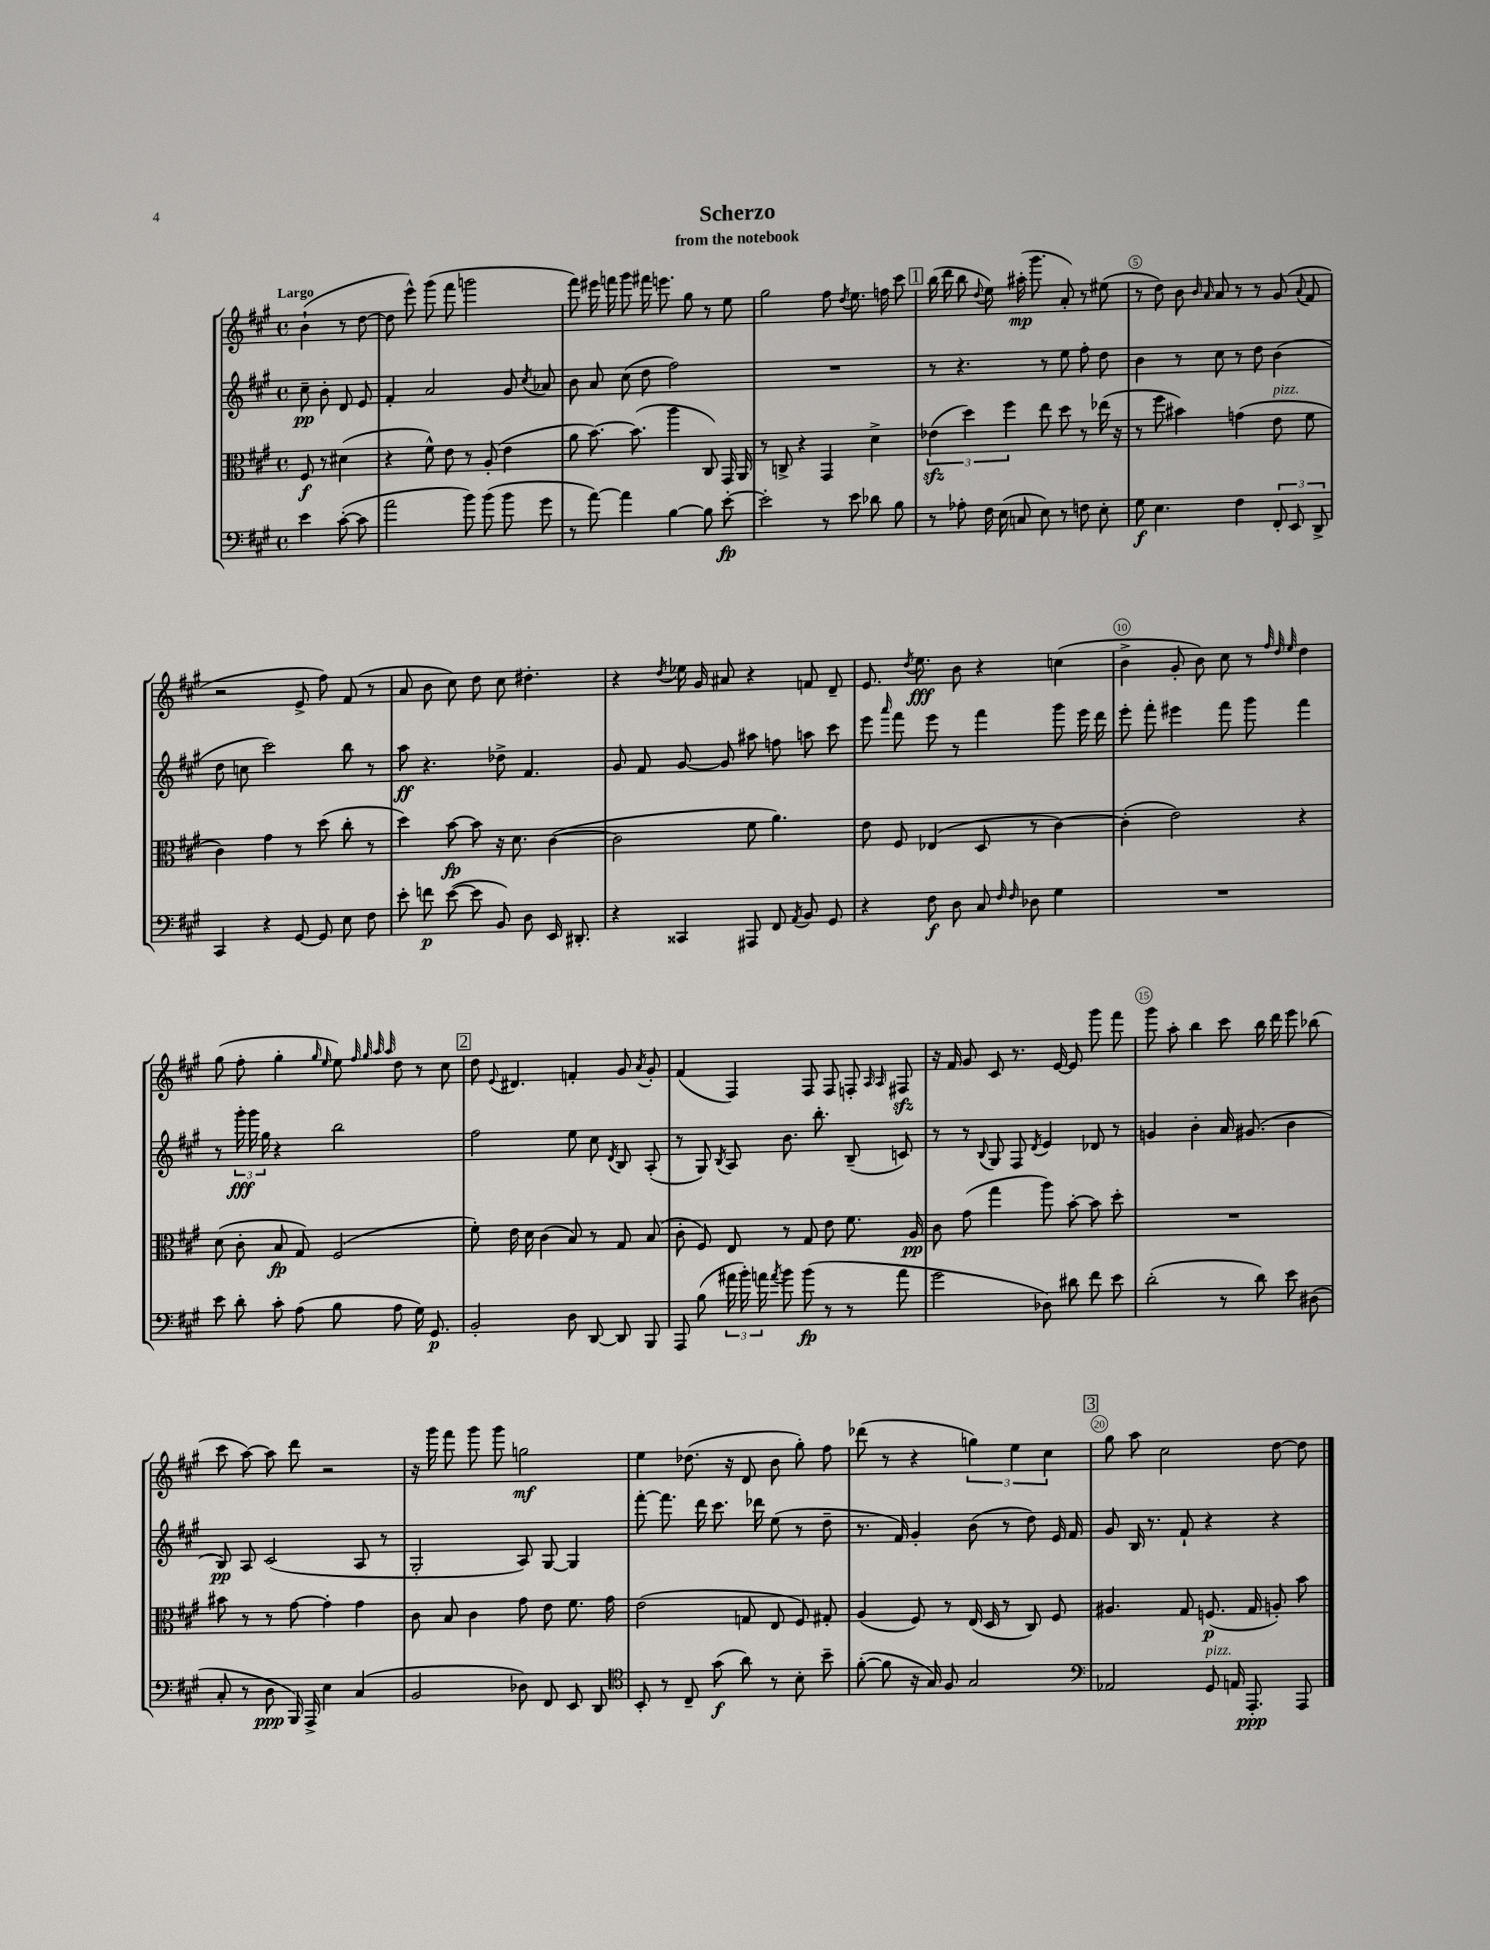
\header { title = "Scherzo" subtitle = "from the notebook" }
<<
\new StaffGroup <<
\new Staff = "s0" {
    \clef treble \key a \major \defaultTimeSignature \time 4/4 \partial 2 \tempo "Largo"
    \autoBeamOff b'4-!( r8 d''8~ |
    d''8 e'''8-^) gis'''8( fis'''8 g'''2 |
    fis'''8) eis'''16 f'''16 gis'''8 fis'''16 e'''8. gis''8 r8 e''8 |
    gis''2 fis''8 \acciaccatura { d''8 } e''8. f''16 cis'''8 |
    \mark \markup { \box "1" } b''16( d'''16 b''8 \appoggiatura { d''8 } e''8) ais''16-.\mp( gis'''8. a'8-.) r8 eis''8( |
    r8 d''8) b'8 \grace { b'16 a'16 } a'8 r8 r8 gis'8( \appoggiatura { a'8 } fis'8 |
    r2 e'8-> fis''8) fis'8( r8 |
    a'8 b'8 cis''8) d''8 cis''8 dis''4.-. |
    r4 \acciaccatura { d''8 } ees''16 gis'16 ais'8 r4 f'8 d'8-- |
    e'8. \acciaccatura { d''8 } e''8.\fff b'8 r4 c''4( |
    b'4-> gis'8-. b'8) cis''8 r8 \grace { fis''32 d''32 e''32 } d''4 |
    gis''8( fis''8-. gis''4-. \grace { gis''16 e''16 } e''8) \grace { fis''32 gis''32 a''32 a''32 } d''8 r8 cis''8 |
    \mark \markup { \box "2" } d''8 \appoggiatura { e'8 } dis'4. f'4-. gis'8 \acciaccatura { a'8 } gis'8-. |
    fis'4( fis4) fis8 fis8 f8-. \grace { a16 a16 } fis8\sfz |
    r16 fis'16 gis'8 cis'8 r8. e'16~ e'8 gis'''8 fis'''8 |
    gis'''8 a''8-. b''4 cis'''8 b''16 d'''16 e'''8 bes''8( |
    cis'''8 a''8~) a''8 d'''8 r2 |
    r16 gis'''16 fis'''8 gis'''8 gis'''8 g''2\mf |
    e''4 des''8.( r16 d'8 b'8 gis''8-.) fis''8 |
    des'''8( r8 r4 \tuplet 3/2 { g''4) e''4 cis''4 } |
    \mark \markup { \box "3" } gis''8 a''8 cis''2 d''8~ d''8 \bar "|." |
}
\new Staff = "s1" {
    \clef treble \key a \major \defaultTimeSignature \time 4/4 \partial 2
    \autoBeamOff cis''8--\pp b'8-. d'8 e'8 |
    fis'4-. a'2 gis'8 \acciaccatura { cis''8 } aes'8 |
    b'8 a'8 cis''8( d''8 fis''2) |
    R1 |
    \mark \markup { \box "1" } r8 r4. r8 e''8 fis''8-. d''8 |
    b'4 r8 cis''8 r8 d''8 b'4( |
    d''8 c''8 cis'''2) b''8 r8 |
    a''8\ff r4. des''8-> fis'4. |
    gis'8 fis'8 gis'8~ gis'8 ais''8 f''8 a''8 cis'''8 |
    e'''8 \grace { a'''16 } fis'''8 e'''8 r8 fis'''4 gis'''8 e'''16 d'''16 |
    e'''8-. fis'''8-. eis'''4 fis'''8 gis'''8 fis'''4 |
    r8 \tuplet 3/2 { gis'''16-.\fff gis'''16 gis''16 } r4 b''2 |
    \mark \markup { \box "2" } fis''2 e''8 cis''8 \acciaccatura { d'8 } b8 a8-.( |
    r8 gis8) \acciaccatura { b8 } a8 b'8. b''8.-. b8--( c'8) |
    r8 r8 \appoggiatura { b8 } gis8 fis8 \acciaccatura { d'8 } e'4 des'8 r8 |
    g'4 b'4-. a'16 gis'8.( b'4 |
    b8\pp) a8 cis'2( a8 r8 |
    gis2-. a8) gis8~ gis4 |
    fis'''8~-. fis'''8. d'''16 cis'''8. des'''16 e''8( r8 d''8-- |
    r8. fis'16) gis'4-. b'8( r8 d''8) e'16 fis'16 |
    \mark \markup { \box "3" } gis'8 b16 r8. fis'8-! r4 r4 \bar "|." |
}
\new Staff = "s2" {
    \clef alto \key a \major \defaultTimeSignature \time 4/4 \partial 2
    \autoBeamOff fis8\f r8 dis'4( |
    r4 fis'8-^) e'8 r8 a8-.( e'4 |
    a'8 b'8.~) b'8.( a''4 cis8) gis,16 a,16 |
    r8 c8-> r4 gis,4 d'4-> |
    \mark \markup { \box "1" } \tuplet 3/2 { ees'4\sfz( d''4) fis''4 } e''8 d''8 r8 ees''16( r16 |
    r8 fis''8 bis'4) g'4( e'8^\markup { \italic "pizz." } fis'8 |
    cis'4) gis'4 r8 d''8( cis''8-. r8 |
    d''4) b'8~\fp b'8 r16 d'8. cis'4~( |
    cis'2 fis'8 a'4.) |
    e'8 fis8 ees4( d8 r8 cis'4~) |
    cis'4-.( e'2) r4 |
    d'8( cis'8-. b8\fp gis8) fis2( |
    \mark \markup { \box "2" } fis'8-.) e'16 d'16 cis'4( b8) r8 gis8 b8( |
    cis'8-. fis8) e8 r8 gis8 e'8 fis'8. a16\pp |
    cis'8 gis'8( gis''4 a''8) b'8~-. b'8 d''8-. |
    R1 |
    bis'8 r8 r8 gis'8~ gis'4-. gis'4 |
    cis'8 b8 cis'4 gis'8 e'8 fis'8. gis'16 |
    e'2( g8 e8 fis8) gis8-. |
    a4( fis8) r8 e16( d16 r8 cis8) fis8 |
    \mark \markup { \box "3" } ais4. gis8 f8.\p( gis16 a8-.) b'8 \bar "|." |
}
\new Staff = "s3" {
    \clef bass \key a \major \defaultTimeSignature \time 4/4 \partial 2
    \autoBeamOff e'4 cis'8~-.( cis'8 |
    a'2 b'8) b'8( b'8 gis'8 |
    r8 a'8~) a'4 b4~ b8 e'8~-.\fp |
    e'2-. r8 e'8 des'8 b8 |
    \mark \markup { \box "1" } r8 aes8-. fis16 e16( c8 e8) r8 f8 e8-. |
    gis8\f e4. fis4 \tuplet 3/2 { fis,8-. e,8 d,8-> } |
    cis,4 r4 gis,8~ gis,8 e8 fis8 |
    e'8-. f'8\p e'8~( e'8 b,8) d8 e,16 dis,8.-. |
    r4 cisis,4 ais,,8 fis,8 \acciaccatura { a,8 } b,8 gis,8 |
    r4 fis8\f d8 cis8 \grace { fis16 fis16 } des8 gis4 |
    R1 |
    e'8 d'8-. cis'8-. a8( b8 a8 gis16) gis,8.\p |
    \mark \markup { \box "2" } b,2-. d8 d,8~ d,8 b,,8 |
    a,,8 b8( \tuplet 3/2 { ais'16 b'16-.) a'16 } \acciaccatura { a'8 } b'8 b'8\fp( r8 r8 a'8 |
    gis'2 des8) dis'8 fis'8 e'8 |
    d'2-.( r8 d'8) e'8 dis8( |
    cis8-. r8 d8\ppp b,,16) a,,16-> e4 cis4( |
    b,2 des8) fis,8 e,8 d,8 |
    \clef tenor b,8-. r8 cis8-- gis'8\f( a'8) r8 b8-. b'8-- |
    fis'8~-.( fis'8 r16 gis16) fis8 gis2 |
    \mark \markup { \box "3" } \clef bass aes,2 gis,8^\markup { \italic "pizz." } a,16 a,,8.-.\ppp a,,8 \bar "|." |
}
>>
>>
\layout { \context { \Score \override BarNumber.break-visibility = ##(#f #t #t) barNumberVisibility = #(every-nth-bar-number-visible 5) \override BarNumber.stencil = #(make-stencil-circler 0.1 0.3 ly:text-interface::print) } }
